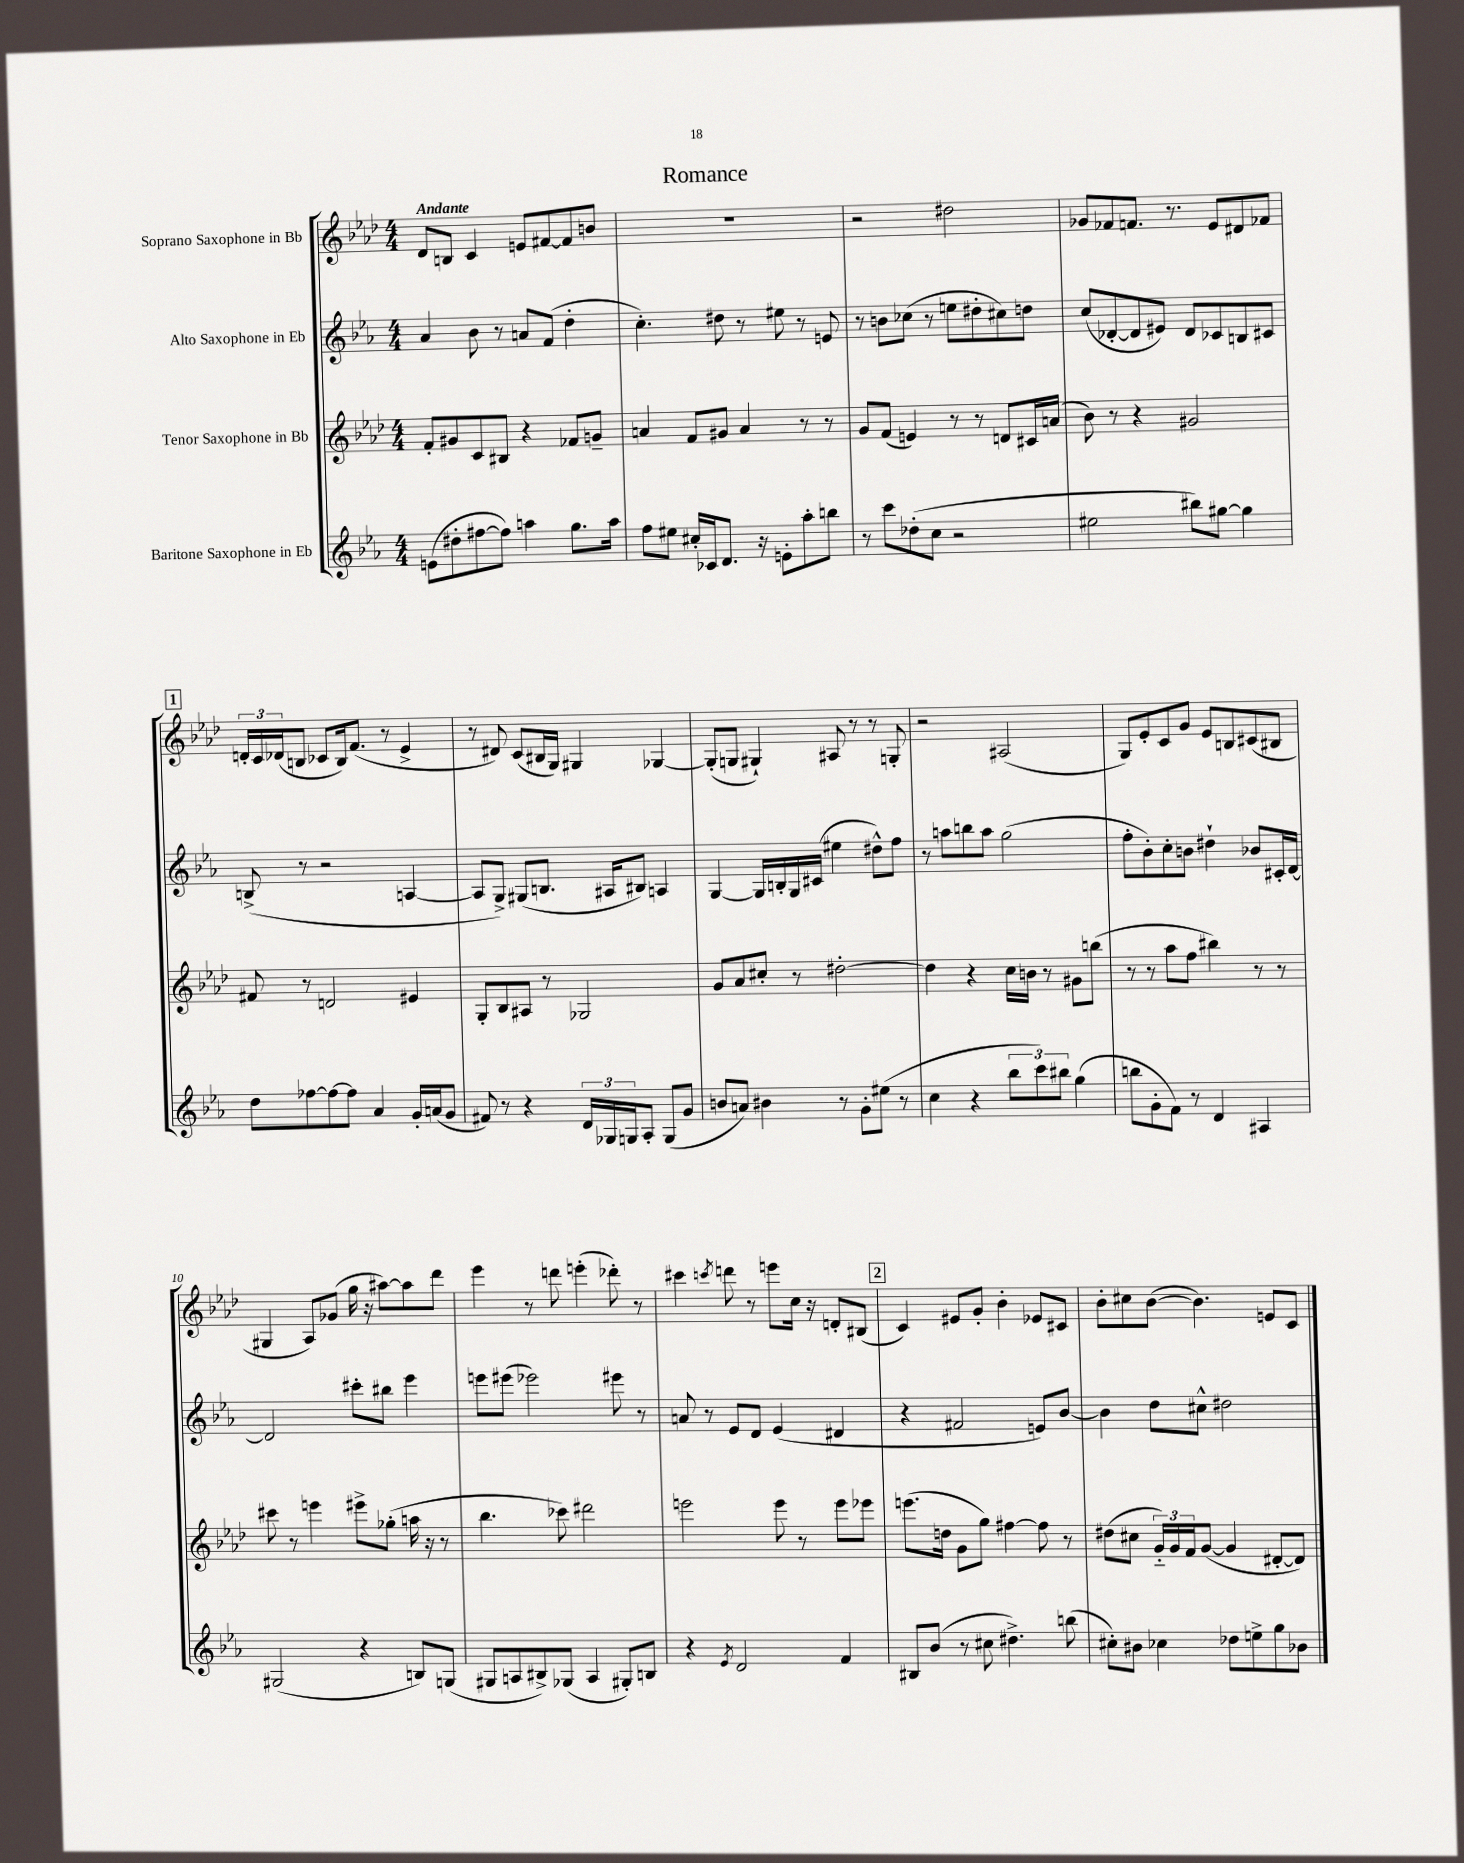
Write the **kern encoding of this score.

**kern	**kern	**kern	**kern
*staff4	*staff3	*staff2	*staff1
*clefG2	*clefG2	*clefG2	*clefG2
*k[b-e-a-]	*k[b-e-a-d-]	*k[b-e-a-]	*k[b-e-a-d-]
*M4/4	*M4/4	*M4/4	*M4/4
(8e	8f'	4a-	8d-
8dd#'	8g#	.	8B
[8ff#	8c	8b-	4c
8ff#])	8B#	8r	.
4aa	4r	8a	8e
.	.	(8f	[8f#
8.gg	8f-	4dd'	8f#]
.	8g~	.	8b
16aa	.	.	.
=	=	=	=
8ff	4a	4.cc')	1r
8ee#	.	.	.
16cc#'	8f	.	.
16c-	.	.	.
8.d	8g#	8dd#	.
.	4a	8r	.
16r	.	.	.
8e'	.	8ee#	.
8aa-'	8r	8r	.
8bb	8r	8e	.
=	=	=	=
8r	8g	8r	2r
8ccc	(8f	8b	.
(8dd-'	4e)	(8cc-	.
8cc	.	8r	.
2r	8r	8ee	2dd#
.	8r	8dd#'	.
.	8d	8cc#)	.
.	16c#	8dd	.
.	(16a	.	.
=	=	=	=
2ee#	8b-)	(8cc	8g-
.	8r	[8d-'	8f-
.	4r	8d-]	8.f
.	.	8e#)	.
.	.	.	8.r
8bb#)	2g#	8d-	.
[8gg#	.	8c-	8e-
4gg#]	.	8B	8d#
.	.	8c#	8f-
=	=	=	=
8dd	8f#	(8B^	24d'
.	.	.	24c
.	.	.	(24d-
[8ff-	8r	8r	8B
8ff-_	2d	2r	8c-
8ff-]	.	.	16B)
.	.	.	(8.f
4a-	.	.	.
.	.	.	8r
16g'	4e#	[4A	4e-^
(16a	.	.	.
8g	.	.	.
=	=	=	=
8f#)	8G'	8A]	8r
8r	8B-	8G^)	8d#)
4r	8A#	(8G#	(8c
.	8r	8.B	16B#
.	.	.	16G)
24d	2G-	.	4G#
24G-	.	.	.
.	.	16A#	.
24G	.	.	.
8A-'	.	8B#)	.
(8G	.	4A	[4G-
8g	.	.	.
=	=	=	=
8b	8g	[4G	(8G-']
8a)	8a-	.	8G
4b#	8cc#'	16G]	4G#`)
.	.	16B'	.
.	8r	16G	.
.	.	(16c#	.
8r	[2dd#'	4ee#	8A#
8g'	.	.	8r
(8ee#	.	8dd#^^)	8r
8r	.	8ff	8G'
=	=	=	=
4cc	4dd#]	8r	2r
.	.	8aa	.
4r	4r	8bb	.
.	.	8aa	.
12bb-	16cc	(2gg	(2A#
.	16b	.	.
12ccc)	.	.	.
.	8r	.	.
12bb#	.	.	.
(4gg	8g#	.	.
.	(8bb	.	.
=	=	=	=
8bb	8r	8ff'	8G)
8g'	8r	8b-')	8e-'
8f)	8aa-	8cc'	8c
8r	8ff	8b	8g
4d	4bb#)	4dd#`	8e-
.	.	.	8B
4A#	8r	8b-	(8c#
.	8r	16c#'	8B#
.	.	[16d	.
=	=	=	=
(2G#	8ccc#	2d]	4G#
.	8r	.	.
.	4eee	.	8A-)
.	.	.	(8g-
4r	8eee#^	8ccc#'	16gg
.	.	.	16r
.	(8gg-'	8bb#	[8aa#)
8B)	16aa	4eee-	8aa#]
.	16r	.	.
(8G	8r	.	8ddd-
=	=	=	=
8G#	4.bb-	8eee	4eee-
8A	.	(8eee#	.
8B#^)	.	2eee-)	8r
(8G-	8ccc-)	.	8ddd
4A	2ddd#	.	(4eee'
8G#')	.	8eee#	8ddd-')
8B	.	8r	8r
=	=	=	=
4r	2eee	8a	4ccc#
.	.	8r	.
8qe-	.	.	8qccc
2d	.	8e-	8ddd
.	.	8d	8r
.	8eee	(4e-	8eee
.	8r	.	16cc
.	.	.	16r
4f	8eee	4d#	8d'
.	8eee-	.	(8B#
=	=	=	=
8B#	(8.eee	4r	4c)
(8b-	.	.	.
.	16dd	.	.
8r	8g	2f#	8e#
8cc#	8gg)	.	8g'
4.dd#^)	[4ff#	.	4b-'
.	8ff#]	8e)	8e-
(8bb	8r	[8b-	8c#
=	=	=	=
8cc#')	(8dd#	4b-]	8b-'
8b#	8cc#	.	8cc#
4cc-	24g'~)	8dd	([8b-
.	24g	.	.
.	24f	.	.
.	([8g	8cc#^^	4.b-])
8dd-	4g]	2dd#	.
8ee^	.	.	.
8gg	[8d#'	.	8e
8b-	8d#])	.	8c
==	==	==	==
*-	*-	*-	*-
